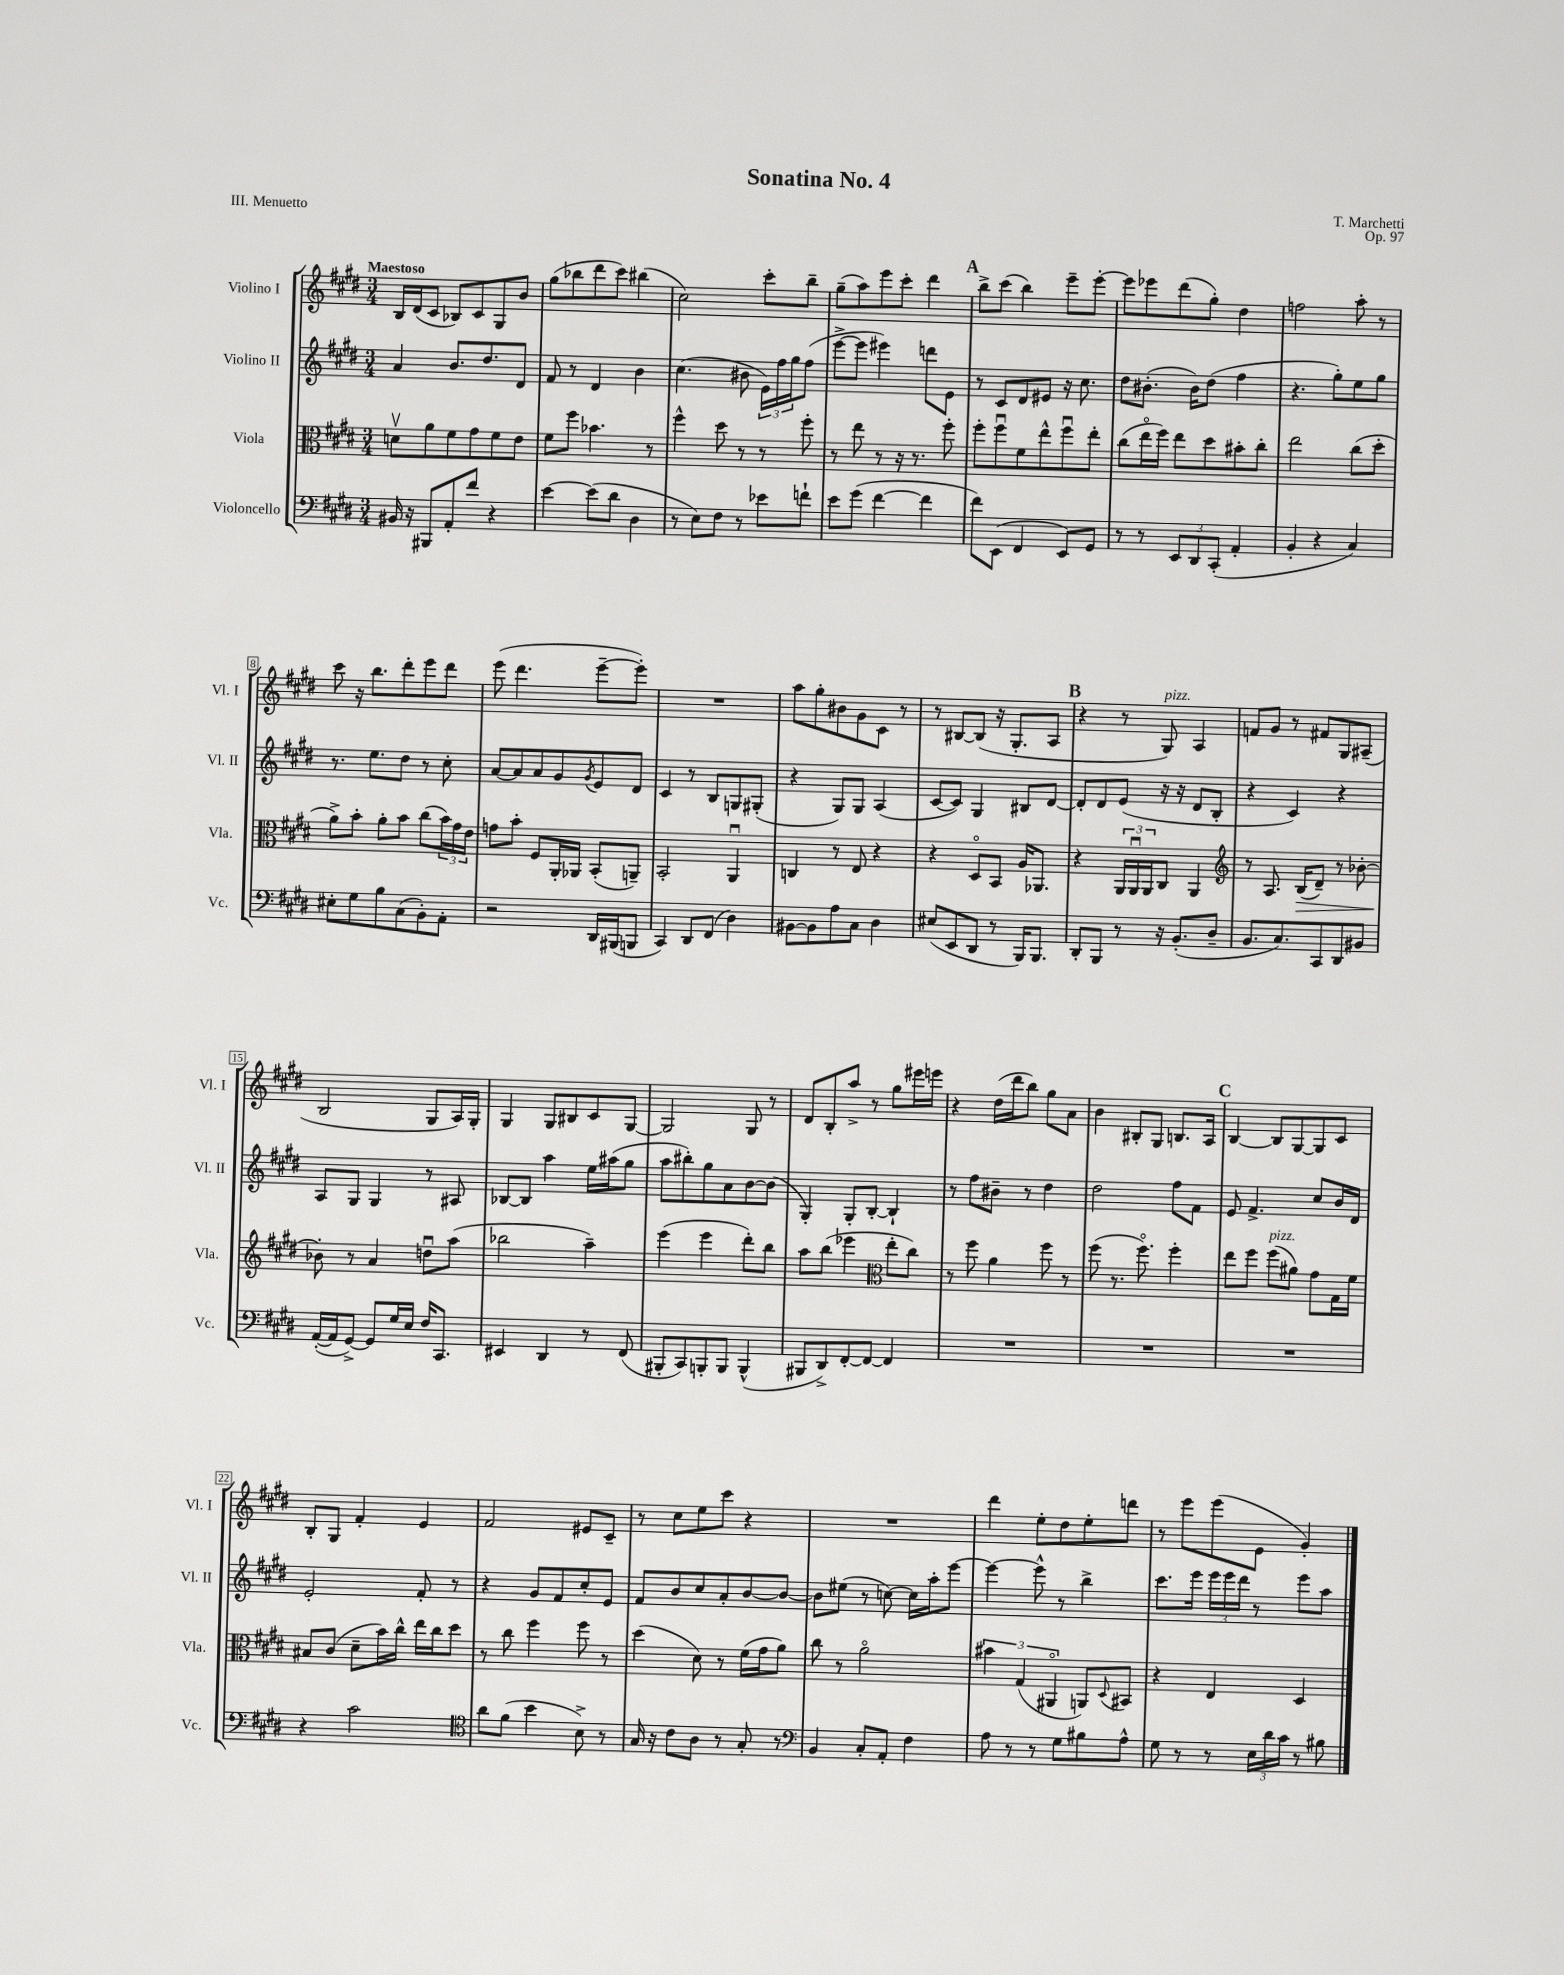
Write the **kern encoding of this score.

**kern	**kern	**dynam	**kern	**kern
*part4	*part3	*part3	*part2	*part1
*staff4	*staff3	*staff3	*staff2	*staff1
*I"Violoncello	*I"Viola	*	*I"Violino II	*I"Violino I
*I'Vc.	*I'Vla.	*	*I'Vl. II	*I'Vl. I
*clefF4	*clefC3	*	*clefG2	*clefG2
*k[f#c#g#d#]	*k[f#c#g#d#]	*	*k[f#c#g#d#]	*k[f#c#g#d#]
*M3/4	*M3/4	*	*M3/4	*M3/4
=1	=1	=1	=1	=1
!	!	!	!	!LO:TX:a:B:t=Maestoso
16BB#X/	8dnv\L	.	4a/	16B/LL
16r	.	.	.	(16d#/J
8BBB#X/L	8a\	.	.	8c#/J
8AA'/	8f#\	.	8.b/L	8B-X/L)
8f#/J	8g#\	.	.	8c#/
.	.	.	8.dd#/	.
4r	8f#\	.	.	8G#/
.	8e\J	.	8d#/J	8b/J
=2	=2	=2	=2	=2
[4e\	8f#\L	.	8f#/	(8gg#\L
.	8ff#\J	.	8r	8bb-X\
(8e\L]	4.b-X\	.	4d#/	8ddd#\
8d#\J	.	.	.	8ccc#\J)
4D#\	.	.	4b\	(4bb#X\
.	8r	.	.	.
=3	=3	=3	=3	=3
8r	4ff#^^\	.	(4.cc#\	2cc#\)
8E\L)	.	.	.	.
8F#\J	8dd#\	.	.	.
8r	8r	.	8b#X\	.
8e-X\L	8r	.	24e\LL)	8ccc#'\L
.	.	.	24ff#\	.
.	.	.	24gg#\J	.
8fn`\J	8ff#'\	.	(8ff#\J	8bb~\J
=4	=4	=4	=4	=4
8e\L	8r	.	[8eee^\L	(8gg#~\L
(8g#\J	8ee\	.	8eee\J]	8aa\)
[4f#\	8r	.	4eee#X\)	8eee\
.	16r	.	.	8ccc#'\J
.	8.r	.	.	.
4f#\]	.	.	8dddn\L	4ddd#\
.	8ff#'\	.	8e\J	.
!!LO:REH:place=s1:t=A
=5	=5	=5	=5	=5
8f#\L)	8ff#'\L	.	8r	8bb^\L
(8EE\J	8ff#u\	.	8c#/L	(8ccc#\J
4FF#/	8f#\	.	8d#/	4bb\)
.	8ee^^\	.	8e#X/J	.
8EE/L)	8ff#u\	.	16r	8eee~\L
.	.	.	8.cc#\	.
8GG#/J	8ee'\J	.	.	[8eee'\J
=6	=6	=6	=6	=6
8r	(8cc#\L	.	8dd#\L	8eee\L]
8r	16ee\L	.	(8.b#X'\J	8eee-X\
.	16ff#\JJ)	.	.	.
12EE/L	8ee\L	.	.	(8ddd#\
.	.	.	16b#\KL)	.
12DD#/	.	.	.	.
.	8dd#\	.	(8dd#\J	8gg#'\J)
(12CC#'/J	.	.	.	.
4AA'/	8b#X'\	.	4ff#\	4dd#\
.	8cc#'\J	.	.	.
=7	=7	=7	=7	=7
4BB'/	2ee\	.	4.r	2ffn\
4r	.	.	.	.
.	.	.	8gg#'\L)	.
4C#/)	(8cc#\L	.	8ee\	8aa'\
.	8dd#'\J	.	8gg#\J	8r
!!LO:LB:g=z
=8	=8	=8	=8	=8
8E#X'\L	8a^\L)	.	8.r	8ccc#\
8G#\	8b'\J	.	.	16r
.	.	.	8.ee\L	8.bb\L
8B\	8a'\L	.	.	.
(8C#\	8b\J	.	8dd#\J	8ddd#'\
8BB'\)	(8cc#\L	.	8r	8eee\
8AA'\J	24b\L)	.	8cc#'\	8ddd#\J
.	24g#\	.	.	.
.	24e\JJ	.	.	.
=9	=9	=9	=9	=9
2r	8gn\L	.	[8a/L	(8eee\
.	8b'\J	.	8a/]	4.ddd#\
.	8F#/L	.	8a/	.
.	16AA'/L	.	8g#/	.
.	16AA-X/JJ	.	.	.
.	.	.	8qg#/	.
16DD#/LL	(8BB'/L	.	8e/	[8eee~\L
(16BBB#X/J	.	.	.	.
8BBBn/J	8AAn~/J)	.	8d#/J	8eee'\J])
=10	=10	=10	=10	=10
4CC#/)	2BB'/	.	4c#/	2.r
8DD#/L	.	.	8r	.
(8FF#/J	.	.	8B/L	.
4D#\)	4AAu/	.	8Gn/	.
.	.	.	(8G#X'/J	.
=11	=11	=11	=11	=11
[8BB#X\L	4Cn/	.	4r	8aa\L
8BB#\]	.	.	.	8gg#'\
8A\	8r	.	8G#/L)	8b#X\
8C#\J	8E/	.	8G#/J	8g#\
4D#\	4r	.	(4A/	8c#\J
.	.	.	.	8r
=12	=12	=12	=12	=12
(8E#X/L	4r	.	[8c#/L	8r
8EE/	.	.	8c#/J])	[8B#X/L
8DD#/J	8D#/L	.	4G#/	(8B#/J]
8r	8BB/J	.	.	16r
.	.	.	.	8.G#'/L
16BBB/KL)	16A/KL	.	8B#X/L	.
8.BBB/J	8.AA-X/J	.	.	.
.	.	.	[8d#/J	8A/J
!!LO:REH:place=s1:t=B
=13	=13	=13	=13	=13
8DD#'/L	4r	.	8d#'/L]	4r
8BBB/J	.	.	8d#/	.
8r	24AA/LL	.	(8e/J	8r
.	24AAu/	.	.	.
.	24AA/J	.	.	.
!	!	!	!	!LO:TX:a:i:t=pizz.
16r	8C#/J	.	16r	8G#/)
(8.BB'/L	.	.	16r	.
.	4AA/	.	8d#/L	4A/
8D#~/J	.	.	8B'/J	.
=14	=14	=14	=14	=14
*	*clefG2	*	*	*
8.BB/L	8r	.	4r	8fn/L
.	8.A/	.	.	8g#/J
8.C#/)	.	.	.	.
.	.	.	4c#/)	8r
!	!	!LO:HP:b	!	!
.	(16B/KL	>	.	.
8CC#/	8d#~/J)	.	.	8f#X/L
8DD#/	8r	.	4r	8G#/
8BB#X/J	[8b-X'\	.	.	(8A#X~/J
!!LO:LB:g=z
=15	=15	=15	=15	=15
([16AA'/LL	8b-X'\]	.	8A/L	2B/
16AA/J]	.	.	.	.
[8GG#^/J)	8r	]	8G#/J	.
8GG#/L]	4a/	.	4G#/	.
16G#/L	.	.	.	.
16E/JJ	.	.	.	.
16F#/KL	8ddnu\L	.	8r	8G#/L
8.CC#/J	.	.	.	.
.	(8aa\J	.	8A#X/	16A/L)
.	.	.	.	16G#'/JJ
=16	=16	=16	=16	=16
4EE#X/	2bb-X\	.	[8B-X/L	4G#/
.	.	.	8B-/J]	.
4DD#/	.	.	4aa\	8G#/L
.	.	.	.	8B#X/
8r	4aa~\)	.	16ee\LL	8c#/
.	.	.	(16aa#X\J	.
(8FF#/	.	.	8gg#\J	[8G#/J
=17	=17	=17	=17	=17
8BBB#X'/L	(4eee\	.	8aa\L	2G#/]
8CC#/)	.	.	8bb#X'\)	.
8BBBn'/	4eee\	.	8gg#\	.
8BBB/J	.	.	8a\	.
(4BBB^^/	8ddd#'\L)	.	[8b\	8G#/
.	8bb\J	.	(8b\J]	8r
=18	=18	=18	=18	=18
8BBB#X/L	8aa\L	.	4G#'/)	8d#/L
8DD#^/)	(8bb\J	.	.	8B'/
[8FF#'/	4eee-X\	.	8G#'/L	8aa^/J
8FF#/J_	.	.	[8B'/J	8r
*	*clefC3	*	*	*
4FF#/]	8ee'\L	.	4B`/]	8gg#\L
.	8cc#\J)	.	.	16eee#X\L
.	.	.	.	16eeen\JJ
=19	=19	=19	=19	=19
2.r	8r	.	8r	4r
.	8ff#\	.	8ff#\L	.
.	4a\	.	8b#X~\J	(16dd#\LL
.	.	.	.	16ddd#\J
.	.	.	8r	8bb\J)
.	8ff#\	.	4dd#\	8gg#\L
.	8r	.	.	8a\J
=20	=20	=20	=20	=20
2.r	(8ff#\	.	2dd#\	4b\
.	8.r	.	.	.
.	.	.	.	8B#X'/L
.	8.ff#\)	.	.	.
.	.	.	.	8G#/J
.	4ff#'\	.	8ff#\L	8.Bn/L
.	.	.	8f#\J	.
.	.	.	.	16A/Jk
!!LO:REH:place=s1:t=C
=21	=21	=21	=21	=21
2.r	8ee\L	.	8e/	[4B/
.	8ff#\J	.	4.f#^/	.
!	!LO:TX:a:i:t=pizz.	!	!	!
.	(8ff#\L	.	.	8B/L]
.	8a#X\J)	.	.	[8G#/
.	8g#\L	.	8cc#/L	8G#/]
.	16G#\L	.	16b/L	8c#/J
.	16f#\JJ	.	16d#/JJ	.
!!LO:LB:g=z
=22	=22	=22	=22	=22
4r	8B#X/L	.	2e'/	8B'/L
.	(8c#/J	.	.	8G#/J
2c#\	8d#~\L	.	.	4f#'/
.	16b\L)	.	.	.
.	16cc#^^\JJ	.	.	.
.	16ee\LL	.	8f#'/	4e/
.	16cc#\J	.	.	.
.	8dd#\J	.	8r	.
=23	=23	=23	=23	=23
*clefC4	*	*	*	*
8a\L	8r	.	4r	2f#/
(8f#\J	8cc#\	.	.	.
4b\	4ff#\	.	8g#/L	.
.	.	.	8f#/	.
8B^\)	8ff#\	.	8cc#'/	8e#X/L
8r	8r	.	8e/J	8c#~/J
=24	=24	=24	=24	=24
16G#/	(4dd#\	.	8f#/L	8r
16r	.	.	.	.
8c#\L	.	.	8b/	8cc#\L
8A\J	8d#\)	.	8cc#/	8ee\
8r	8r	.	8a'/	8ccc#\J
8G#'/	(16f#\LL	.	[8b/	4r
.	16g#\J	.	.	.
8r	8a\J)	.	8b/J_	.
=25	=25	=25	=25	=25
*clefF4	*	*	*	*
4BB/	8cc#\	.	8b\L]	2.r
.	8r	.	(8ee#X\J	.
8C#'/L	2a\	.	8r	.
8AA'/J	.	.	[8ccn\)	.
4F#\	.	.	16cc\LL]	.
.	.	.	16aa'\J	.
.	.	.	[8eee\J	.
=26	=26	=26	=26	=26
8A\	6b#X\	.	4eee\_	4ddd#\
8r	.	.	.	.
.	(6G#/	.	.	.
8r	.	.	8eee^^\]	8ee'\L
.	6AA#X/	.	.	.
8G#\L	.	.	8r	8dd#\
8B#X\	8AAn/L)	.	4bb^\	8ee'\
.	8qqD#/	.	.	.
8A^^\J	8BB#X/J	.	.	8dddn\J
=27	=27	=27	=27	=27
8G#\	4r	.	8.ccc#\L	8r
8r	.	.	.	8eee\L
.	.	.	16eee\Jk	.
8r	4E/	.	24eee\LL	(8eee\
.	.	.	24eee\	.
.	.	.	24ddd#\JJ	.
24E\LL	.	.	8r	8e\J
24d#\	.	.	.	.
24c#\JJ	.	.	.	.
8r	4D#/	.	8eee\L	4g#'/)
8B#X\	.	.	8aa\J	.
==	==	==	==	==
*-	*-	*-	*-	*-
